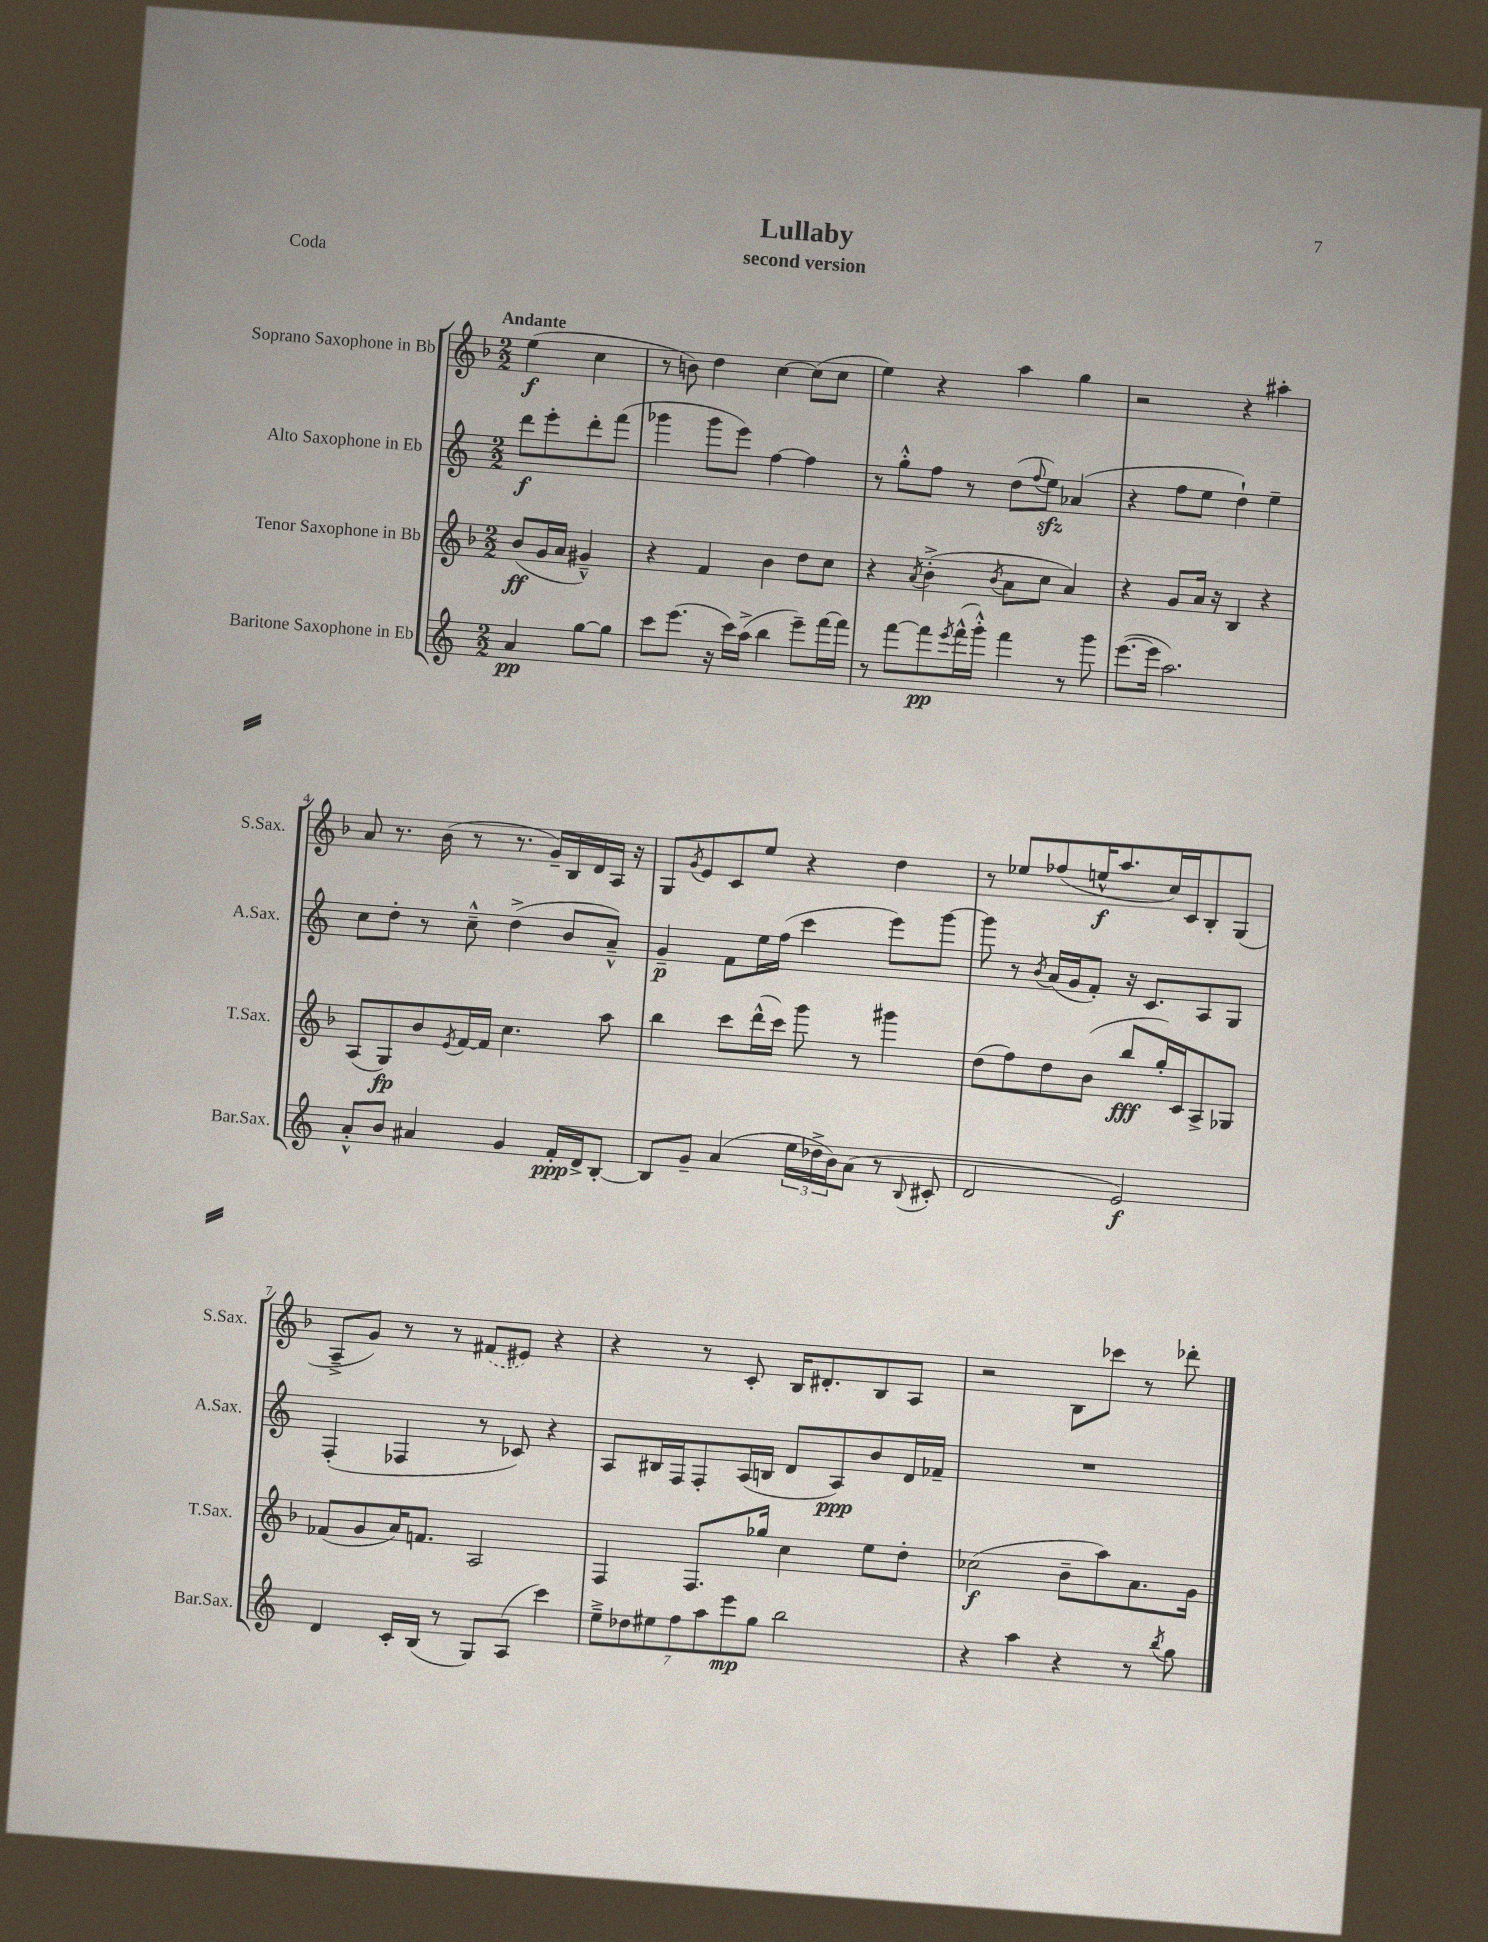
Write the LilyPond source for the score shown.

\header { title = "Lullaby" subtitle = "second version" piece = "Coda" }
<<
\new StaffGroup <<
\new Staff = "s0" \with { instrumentName = "Soprano Saxophone in Bb" shortInstrumentName = "S.Sax." } {
    \clef treble \key f \major \numericTimeSignature \time 2/2 \partial 2 \tempo "Andante"
    e''4\f( c''4 |
    r8 b'8) d''4 c''4~ c''8( c''8 |
    e''4) r4 a''4 g''4 |
    r2 r4 ais''4-. |
    a'8 r8. bes'16( r8 r8. g'16--) bes16 d'16 a16 r16 |
    g8 \acciaccatura { g'8 } e'8 c'8 e''8 r4 d''4 |
    r8 ees''8 fes''8( e''16-^\f a''8. c''16) c'16 bes8-. g8( |
    a8---> g'8) r8 r8 \once \slurDashed fis'8( eis'8) r4 |
    r4 r8 c'8-. bes16 dis'8.-. bes8 a8 |
    r2 bes8 ces'''8 r8 des'''8-. \bar "|." |
}
\new Staff = "s1" \with { instrumentName = "Alto Saxophone in Eb" shortInstrumentName = "A.Sax." } {
    \clef treble \key c \major \numericTimeSignature \time 2/2 \partial 2
    d'''8\f e'''8-. d'''8-. f'''8( |
    ges'''4 ges'''8 e'''8) f''4~ f''4 |
    r8 g''8-.-^ f''8 r8 d''8( \appoggiatura { f''8 } e''8\sfz) aes'4( |
    r4 f''8 e''8 d''4-!) e''4-- |
    c''8 d''8-. r8 c''8---^ d''4->( b'8 a'8---^) |
    g'4--\p f'8 e''16 f''16( c'''4 e'''8) g'''8~ |
    g'''8 r8 \acciaccatura { b'8 } a'16( g'16 f'8-.) r16 c'8. a8 g8 |
    f4-.( fes4 r8 ces'8) r4 |
    a8 bis16 f16 f8-. a16( b16 d'8 a8\ppp) b'8 d'16 fes'16-- |
    R1 \bar "|." |
}
\new Staff = "s2" \with { instrumentName = "Tenor Saxophone in Bb" shortInstrumentName = "T.Sax." } {
    \clef treble \key f \major \numericTimeSignature \time 2/2 \partial 2
    bes'8\ff( g'16 a'16 gis'4---^) |
    r4 f'4 bes'4 d''8 c''8 |
    r4 \acciaccatura { a'8 } bes'4-.->( \acciaccatura { bes'8 } a'8 c''8 a'4) |
    r4 g'8 a'16 r16 bes4 r4 |
    a8( g8\fp) bes'8 \acciaccatura { e'8 } f'16~ f'16 c''4. a''8 |
    bes''4 c'''8 d'''16-^( c'''16) g'''8 r8 gis'''4 |
    d''8( f''8) d''8 bes'8( bes''8\fff g''16-.) c'16 a8-> ges8 |
    fes'8( g'8 a'16) f'8. a2 |
    f4 f8. ges''16 c''4 e''8 d''8-. |
    ces''2\f( bes'8-- a''8) a'8. g'16 \bar "|." |
}
\new Staff = "s3" \with { instrumentName = "Baritone Saxophone in Eb" shortInstrumentName = "Bar.Sax." } {
    \clef treble \key c \major \numericTimeSignature \time 2/2 \partial 2
    a'4\pp g''8~ g''8 |
    c'''8 e'''8.( r16 c'''16) a''16->( b''4 e'''8--) f'''16~ f'''16 |
    r8 f'''8~ f'''8\pp \acciaccatura { e'''8 } f'''16-^( g'''16-.-^) f'''4 r8 g'''8 |
    e'''8.~( e'''16 a''2.) |
    a'8-.-^ b'8 ais'4 g'4 f'16-.\ppp d'16-> b8~-. |
    b8 g'8-- a'4( \tuplet 3/2 { e''16 des''16-> b'16) } a'8( r8 \appoggiatura { b8 } cis'8-. |
    d'2 e'2\f) |
    d'4 c'16-. b16( r8 g8) a8( c'''4) |
    \tuplet 7/4 { e''8---> des''8 eis''8 f''8 a''8 e'''8\mp g''8 } b''2 |
    r4 a''4 r4 r8 \acciaccatura { b''8 } g''8 \bar "|." |
}
>>
>>
